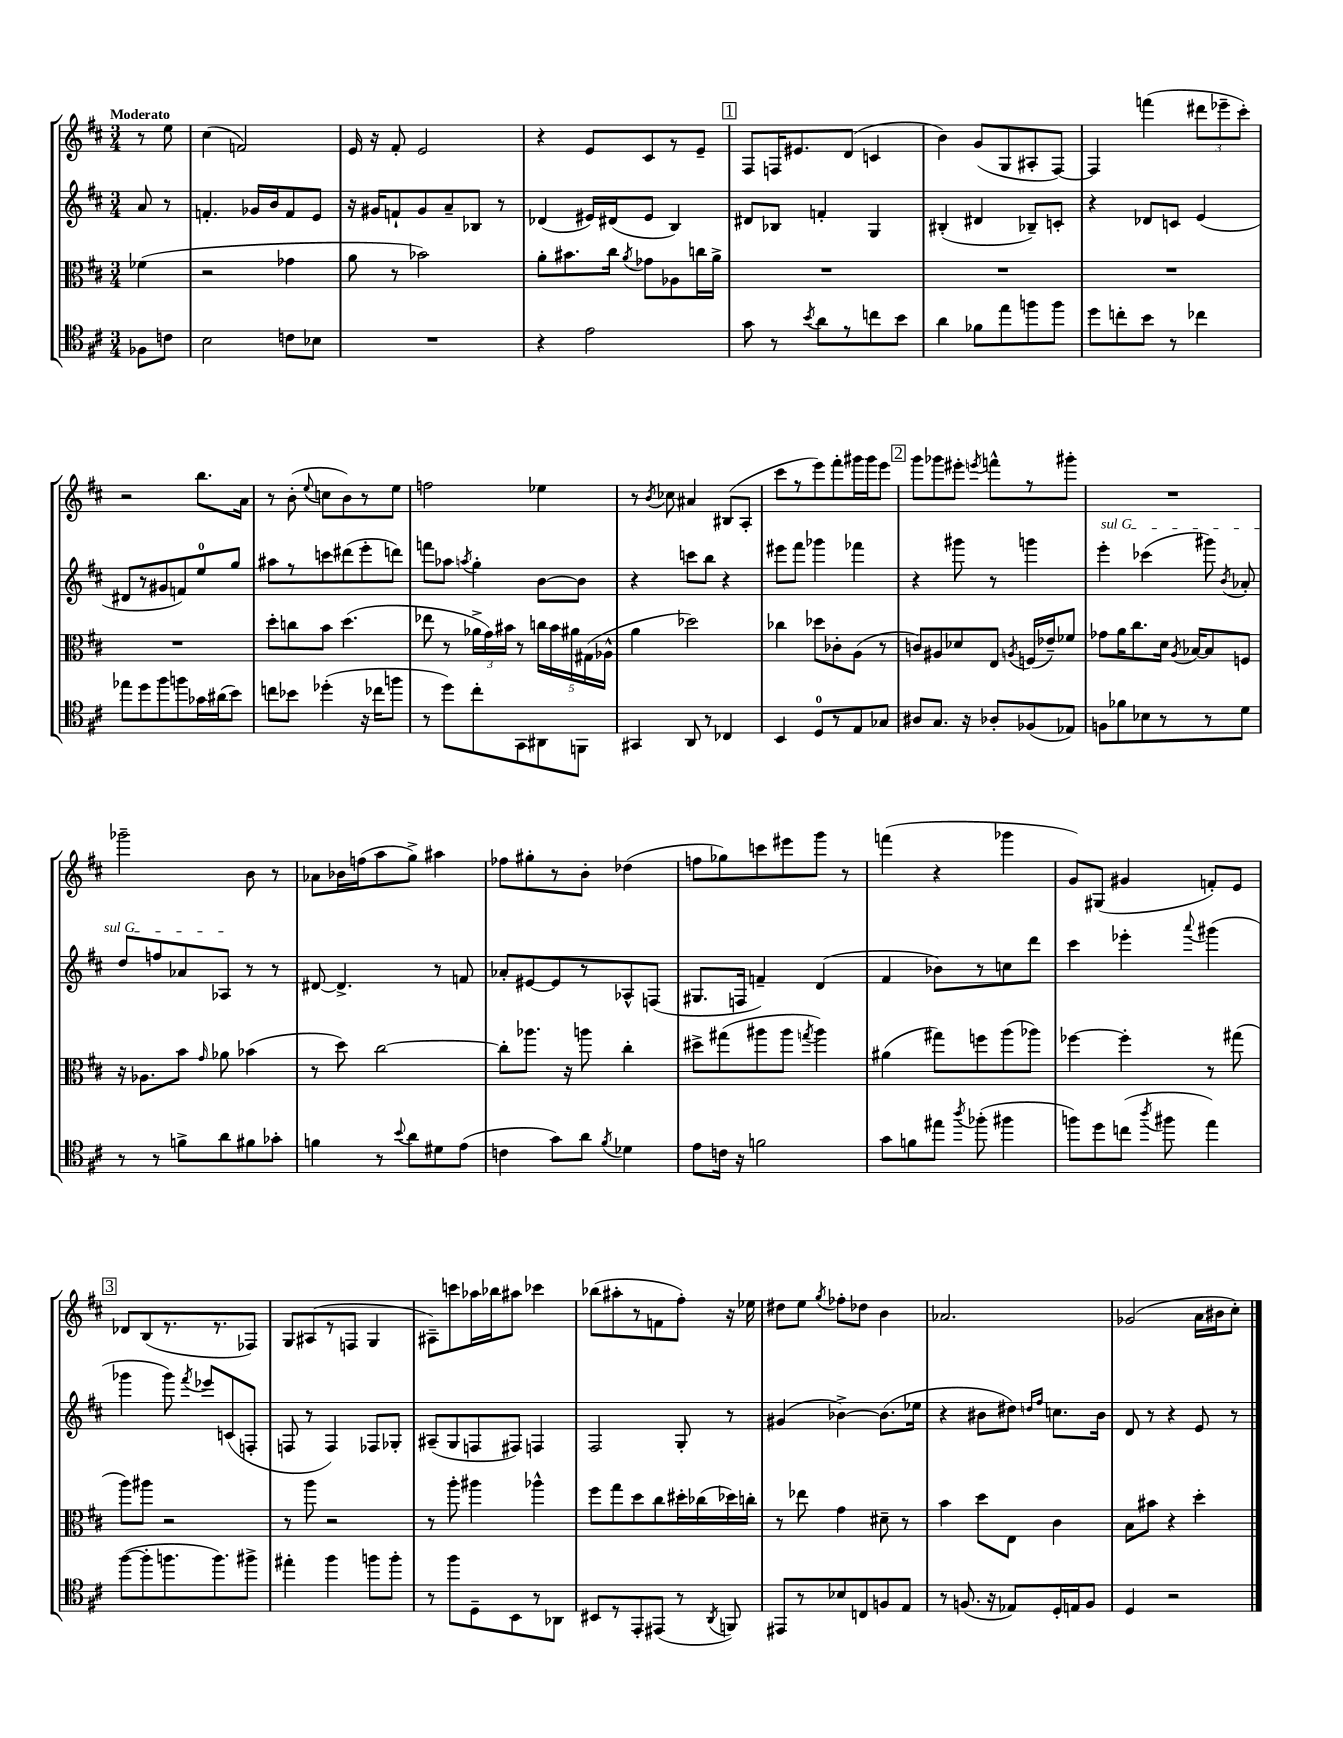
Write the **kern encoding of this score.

**kern	**kern	**kern	**kern
*staff4	*staff3	*staff2	*staff1
*clefC4	*clefC3	*clefG2	*clefG2
*k[f#c#]	*k[f#c#]	*k[f#c#]	*k[f#c#]
*M3/4	*M3/4	*M3/4	*M3/4
8F-	(4f-	8a	8r
8c	.	8r	8ee
=	=	=	=
2B	2r	4.f'	(4cc#
.	.	.	2f)
.	.	16g-	.
.	.	16b	.
8c	4g-	8f	.
8B-	.	8e	.
=	=	=	=
2.r	8a	16r	16e
.	.	16g#	16r
.	8r	8f`	8f#'
.	2b-)	8g#	2e
.	.	8a~	.
.	.	8B-	.
.	.	8r	.
=	=	=	=
4r	8a'	(4d-	4r
.	8.b#	.	.
2e	.	16e#)	8e
.	16cc#	(16d#	.
.	8qa	.	.
.	8g-	8e#	8c#
.	8A-	4B)	8r
.	16cc	.	8e~
.	16a^	.	.
=	=	=	=
8g	2.r	8d#	8F#
8r	.	8B-	16F
.	.	.	8.e#
8qb	.	.	.
8a	.	4f'	.
8r	.	.	(8d
8cc	.	4G	4c
8b	.	.	.
=	=	=	=
4a	2.r	(4B#'	4b)
8f-	.	4d#	(8g
8ee	.	.	8G
8ff	.	8B-~)	8A#'
8ff	.	8c'	[8F#)
=	=	=	=
8dd	2.r	4r	4F#]
8cc'	.	.	.
8b	.	8d-	(4fff
8r	.	8c	.
4cc-	.	(4e	12ddd#
.	.	.	12eee-~
.	.	.	12ccc#')
=	=	=	=
8ee-	2.r	8d#	2r
8dd	.	8r	.
8ff#	.	8g#	.
8ff	.	8f)	.
16g-	.	8ee	8.bb
(16a#	.	.	.
8b)	.	8gg	.
.	.	.	16a
=	=	=	=
8cc	8dd'	8aa#	8r
8b-	8cc	8r	(8b'
.	.	.	8qqee
(4dd-'	8b	8ccc	8cc
.	(4.dd	(8ddd#	8b)
16r	.	8eee'	8r
16cc-	.	.	.
8ff	.	8ddd)	8ee
=	=	=	=
8r	8ee-	8fff	2ff
8dd)	8r	8aa-	.
.	.	8qaa	.
8cc#'	24a-^	4gg'	.
.	24g)	.	.
.	24b#	.	.
8GG	8r	.	.
8AA#	20cc	[8b	4ee-
.	20b#	.	.
.	20a#	.	.
8FF	.	8b]	.
.	(20G#	.	.
.	20A-^^	.	.
=	=	=	=
4GG#	4a	4r	8r
.	.	.	8qb
.	.	.	8cc-
8AA	2dd-)	8ccc	4a#
8r	.	8bb	.
4C-	.	4r	(8B#
.	.	.	8A'
=	=	=	=
4BB	4cc-	8eee#	8ccc#
.	.	8fff#	8r
8D	8dd-	4ggg-	8eee)
8r	8c-'	.	8fff#'
8E	(8A	4fff-	16ggg#
.	.	.	16ggg#
8G-	8r	.	8eee
=	=	=	=
8A#	8c)	4r	8ggg
8.G	8A#	.	8ggg-
.	8d-	8ggg#	8eee#'
16r	.	.	.
.	.	.	8qeee
8A-'	8E	8r	8fff^^
.	8qA	.	.
(8F-	(16F	4ggg	8r
.	16e-~)	.	.
8E-)	8f-	.	8ggg#'
=	=	=	=
8F	8g-	4eee'	2.r
8f-	16a	.	.
.	8.cc#	.	.
8B-	.	(4ccc-	.
8r	16d	.	.
.	8qA	.	.
.	[16B-	.	.
8r	8B-]	8ggg#)	.
.	.	8qb	.
8d	8F	8a-'	.
=	=	=	=
8r	16r	8dd	2ggg-~
.	8.A-	.	.
8r	.	8ff	.
8f^	8b	8a-	.
.	16qqg	.	.
8a	8a-	8A-	.
8f#	(4b-	8r	8b
8g-'	.	8r	8r
=	=	=	=
4f	8r	[8d#	8a-
.	8dd)	4.d#^]	16b-
.	.	.	(16ff
8r	[2cc#	.	8aa
8qqb	.	.	.
8a	.	.	8gg^)
8d#	.	8r	4aa#
(8e	.	8f	.
=	=	=	=
4c	8cc#']	8a-'	8ff-
.	8.aa-	[8e#	8gg#'
8g)	.	8e#]	8r
.	16r	.	.
8a	8aa	8r	8b'
8qf#	.	.	.
4d-	4cc#'	8A-^^	(4dd-
.	.	(8F	.
=	=	=	=
8e	8dd#^	8.G#	8ff
16c	(8gg#	.	8gg-)
16r	.	16F	.
2f	8aa#	4f~)	8ccc
.	8aa#	.	8eee#
.	8qgg	.	.
.	4aa#)	(4d	8ggg
.	.	.	8r
=	=	=	=
8g	(4a#	4f#	(4fff
8f	.	.	.
8ee#	8gg#)	8b-)	4r
8qaa	.	.	.
(8ff-'	8ff	8r	.
4ff#	(8aa	8cc	4ggg-
.	8aa-)	8ddd	.
=	=	=	=
8ff)	[4ff-	4ccc#	8g)
8dd	.	.	(8G#
(8cc	4ff-']	4eee-'	4g#
8qaa	.	.	.
8ff#	.	.	.
.	.	8qqaaa	.
4ee)	8r	(4ggg#	8f')
.	(8gg#	.	8e
=	=	=	=
([8ff#	8aa)	4ggg-	8d-
8ff#']	8aa#	.	(8B
8.ff	2r	8ggg-)	8.r
.	.	8qfff#	.
.	.	8eee-	.
8.ff)	.	.	8.r
.	.	(8c	.
8ff#^	.	8F'	8F-)
=	=	=	=
4ee#'	8r	8F	8G
.	8aa	8r	(8A#
4ff#	2r	4F)	8r
.	.	.	8F
8ff	.	8F-	4G
8ff'	.	8G-'	.
=	=	=	=
8r	8r	(8A#~	8A#~)
8ff#	8aa'	8G	8ccc
8D~	4aa#	8F	16aa-
.	.	.	16bb-
8BB	.	8F#)	8aa#
8r	4aa-^^	4F	4ccc-
8AA-	.	.	.
=	=	=	=
8BB#	8ff#	2F#	(8bb-
8r	8gg	.	8aa#'
8EE'	8dd	.	8r
(8EE#	8cc#	.	8f
8r	16dd#'	8G'	8ff#')
.	(16cc-	.	.
8qAA	.	.	.
8FF)	16dd-)	8r	16r
.	16cc'	.	16ee-
=	=	=	=
8EE#	8r	(4g#	8dd#
8r	8ee-	.	8ee
.	.	.	8qgg
8B-	4g	[4b-^)	8ff-'
8C	.	.	8dd-
8F	8d#~	(8.b-]	4b
8E	8r	.	.
.	.	16ee-	.
=	=	=	=
8r	4b	4r	2.a-
(8.F	.	.	.
.	8dd	8b#	.
16r	.	.	.
8E-)	8E	8dd#)	.
.	.	16qqdd	.
.	.	16qqff#	.
16D'	4c#	8.cc	.
16E	.	.	.
8F	.	.	.
.	.	16b#	.
=	=	=	=
4D	8B	8d	(2g-
.	8b#	8r	.
2r	4r	4r	.
.	4dd'	8e	16a
.	.	.	16b#
.	.	8r	8cc#')
==	==	==	==
*-	*-	*-	*-
